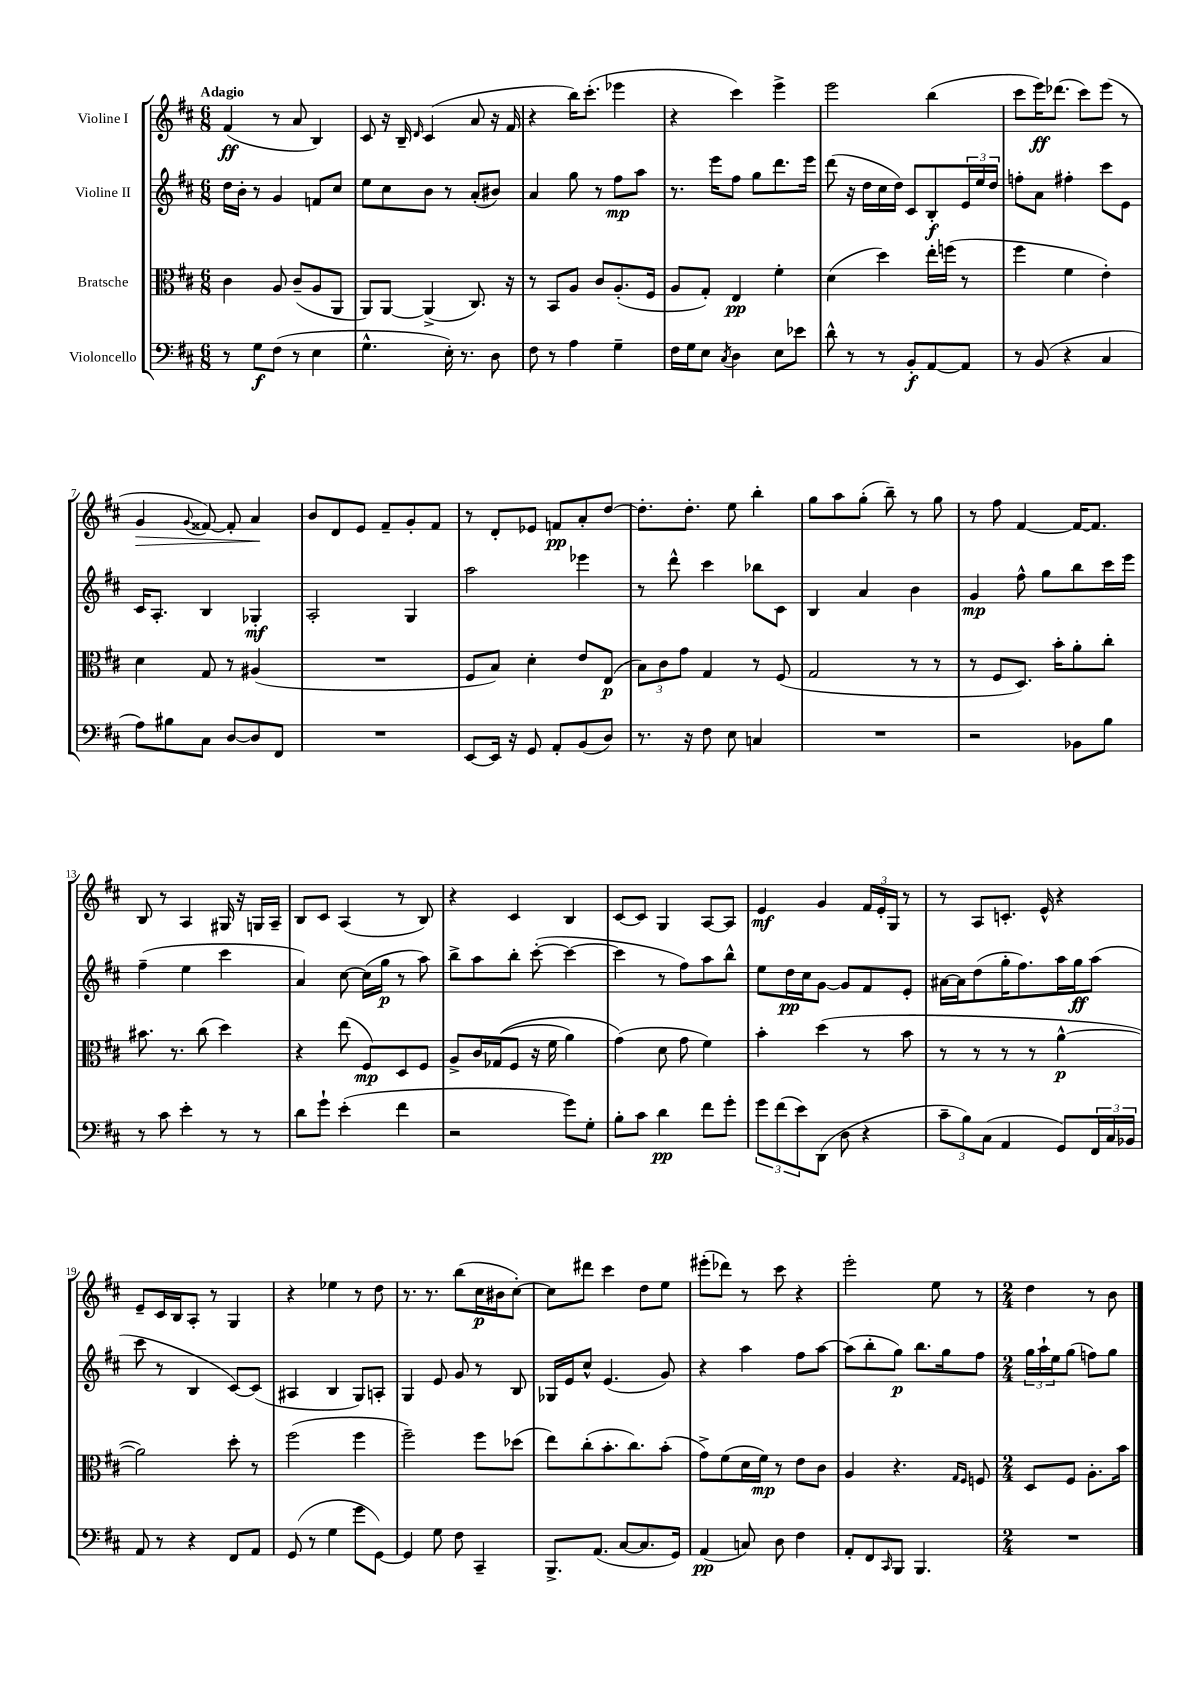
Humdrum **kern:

**kern	**kern	**kern	**kern
*staff4	*staff3	*staff2	*staff1
*clefF4	*clefC3	*clefG2	*clefG2
*k[f#c#]	*k[f#c#]	*k[f#c#]	*k[f#c#]
*M6/8	*M6/8	*M6/8	*M6/8
8r	4c#	16dd	(4f#
.	.	16b'	.
8G	.	8r	.
(8F#	8A	4g	8r
8r	(8c#~	.	8a
4E	8A	8f	4B)
.	8AA	8cc#	.
=	=	=	=
4.G^^	8AA)	8ee	8c#
.	[8AA	8cc#	16r
.	.	.	16B~
.	.	.	16qqd
.	(4AA^]	8b	(4c#
16E')	.	8r	.
8.r	.	.	.
.	8.C#)	(8a'	8a
8D	.	8b#)	16r
.	16r	.	16f#
=	=	=	=
8F#	8r	4a	4r
8r	8BB	.	.
4A	8A	8gg	16bb)
.	.	.	(8.ccc#'
.	8c#	8r	.
4G~	(8.A'	8ff#	4eee-
.	.	8aa	.
.	16F#	.	.
=	=	=	=
16F#	8A	8.r	4r
16G	.	.	.
8E	8G')	.	.
.	.	16eee	.
8qC#	.	.	.
4D	4E	8ff#	4ccc#)
.	.	8gg	.
8E	4f#'	8.ddd	4eee^
8e-	.	.	.
.	.	16eee	.
=	=	=	=
8d^^	(4d	(8ddd	2eee
8r	.	16r	.
.	.	16dd	.
8r	4dd)	16cc#	.
.	.	16dd)	.
8BB'	.	8c#	.
[8AA	16ee'	8B'	(4bb
.	(16ff	.	.
8AA]	8r	24e	.
.	.	24ee	.
.	.	24dd	.
=	=	=	=
8r	4ff#	8ff'	8ccc#
(8BB	.	8a	16eee)
.	.	.	(8.ddd-
4r	4f#	4ff#'	.
.	.	.	8ccc#)
4C#	4e')	8ccc#	(8eee
.	.	8e	8r
=	=	=	=
8A)	4d	16c#	4g
.	.	8.A'	.
8B#	.	.	.
.	.	.	8qqg
8C#	8G	4B	[8f##)
[8D	8r	.	8f##']
8D]	(4A#	4G-'	4a
8FF#	.	.	.
=	=	=	=
2.r	2.r	2A'	8b
.	.	.	8d
.	.	.	8e
.	.	.	8f#~
.	.	4G	8g'
.	.	.	8f#
=	=	=	=
[8EE	8F#	2aa	8r
16EE]	8B)	.	8d'
16r	.	.	.
8GG	4d'	.	8e-
8AA'	.	.	8f
(8BB	8e	4eee-	8a'
8D)	(8E	.	[8dd
=	=	=	=
8.r	12B)	8r	8.dd']
.	12c#	.	.
.	.	8ddd^^	.
.	12g	.	.
16r	.	.	8.dd'
8F#	4G	4ccc#	.
8E	.	.	8ee
4C	8r	8bb-	4bb'
.	(8F#	8c#	.
=	=	=	=
2.r	2G	4B	8gg
.	.	.	8aa
.	.	4a	(8gg'
.	.	.	8bb~)
.	8r	4b	8r
.	8r	.	8gg
=	=	=	=
2r	8r	4g	8r
.	8F#	.	8ff#
.	8.D)	8ff#^^	[4f#
.	.	8gg	.
.	16b'	.	.
8BB-	8a'	8bb	16f#_
.	.	.	8.f#]
8B	8cc#'	16ccc#	.
.	.	16eee	.
=	=	=	=
8r	8.b#	(4ff#~	8B
8c#	.	.	8r
.	8.r	.	.
4e'	.	4ee	4A
.	(8cc#	.	.
8r	4dd)	4ccc#	16G#
.	.	.	16r
8r	.	.	16G
.	.	.	16A~
=	=	=	=
8d	4r	4a)	8B
8g`	.	.	8c#
(4e'	(8ee	[8cc#	(4A
.	8F#)	(16cc#]	.
.	.	16gg	.
4f#	8D	8r	8r
.	8F#	8aa)	8B)
=	=	=	=
2r	8A^	8bb^	4r
.	16c#	8aa	.
.	&((16G-	.	.
.	8F#	8bb'	4c#
.	16r	([8ccc#'	.
.	16f#	.	.
8g)	4a)	4ccc#_	4B
8G'	.	.	.
=	=	=	=
8B'	(4g&)	4ccc#]	[8c#
8c#	.	.	8c#]
4d	8d	8r	4G
.	8g	8ff#)	.
8f#	4f#)	8aa	[8A
8g'	.	8bb^^	8A]
=	=	=	=
12g	4b'	8ee	4e
(12f#	.	.	.
.	.	16dd	.
12e)	.	.	.
.	.	16cc#	.
(8DD	(4dd	[8g	4g
8D	.	8g]	.
4r	8r	8f#	24f#
.	.	.	24e'
.	.	.	24G
.	8b	8e'	8r
=	=	=	=
12c#~	8r	[16a#	8r
.	.	16a#]	.
12B)	.	.	.
.	8r	(8dd	8A
(12C#	.	.	.
4AA	8r	16gg'	8.c'
.	.	8.ff#)	.
.	8r	.	.
.	.	.	16e^^
8GG)	[4a^^	16aa	4r
.	.	16gg	.
24FF#	.	(8aa	.
24C#	.	.	.
24BB-	.	.	.
=	=	=	=
8AA	2a])	8ccc#	8e~
8r	.	8r	16c#
.	.	.	16B
4r	.	4B	8A'
.	.	.	8r
8FF#	8dd'	[8c#)	4G
8AA	8r	(8c#]	.
=	=	=	=
(8GG	(2ff#	4A#	4r
8r	.	.	.
4G	.	4B	4ee-
8g	4ff#	8G)	8r
[8GG)	.	8A'	8dd
=	=	=	=
4GG]	2ff#~)	4G	8.r
.	.	.	8.r
8G	.	8e	.
8F#	.	8g	(8bb
4CC#~	8ff#	8r	16cc#
.	.	.	16b#
.	(8dd-	8B	[8cc#')
=	=	=	=
8.BBB^	8ee)	16G-	8cc#]
.	.	16e	.
.	(8cc#'	8cc#^^	8ddd#
(8.AA	.	.	.
.	8.b'	(4.e	4ccc#
[8C#	.	.	.
.	8.cc#)	.	.
8.C#]	.	.	8dd
.	(8b'	8g)	8ee
16GG)	.	.	.
=	=	=	=
(4AA	8g^)	4r	(8eee#'
.	(8f#	.	8ddd-)
8C)	16d	4aa	8r
.	16f#)	.	.
8D	8r	.	8ccc#
4F#	8e	8ff#	4r
.	8c#	[8aa	.
=	=	=	=
8AA'	4A	(8aa]	2eee'
8FF#	.	8bb'	.
16qqCC#	.	.	.
8BBB	4.r	8gg)	.
4.BBB	.	8.bb	.
.	.	.	8ee
.	.	16gg	.
.	16qqG	.	.
.	16qqF#	.	.
.	8F	8ff#	8r
=	=	=	=
*M2/4	*M2/4	*M2/4	*M2/4
2r	8D	24gg	4dd
.	.	24aa`	.
.	.	24ee	.
.	8F#	(8gg	.
.	8.A'	8ff)	8r
.	.	8gg	8b
.	16b	.	.
==	==	==	==
*-	*-	*-	*-
